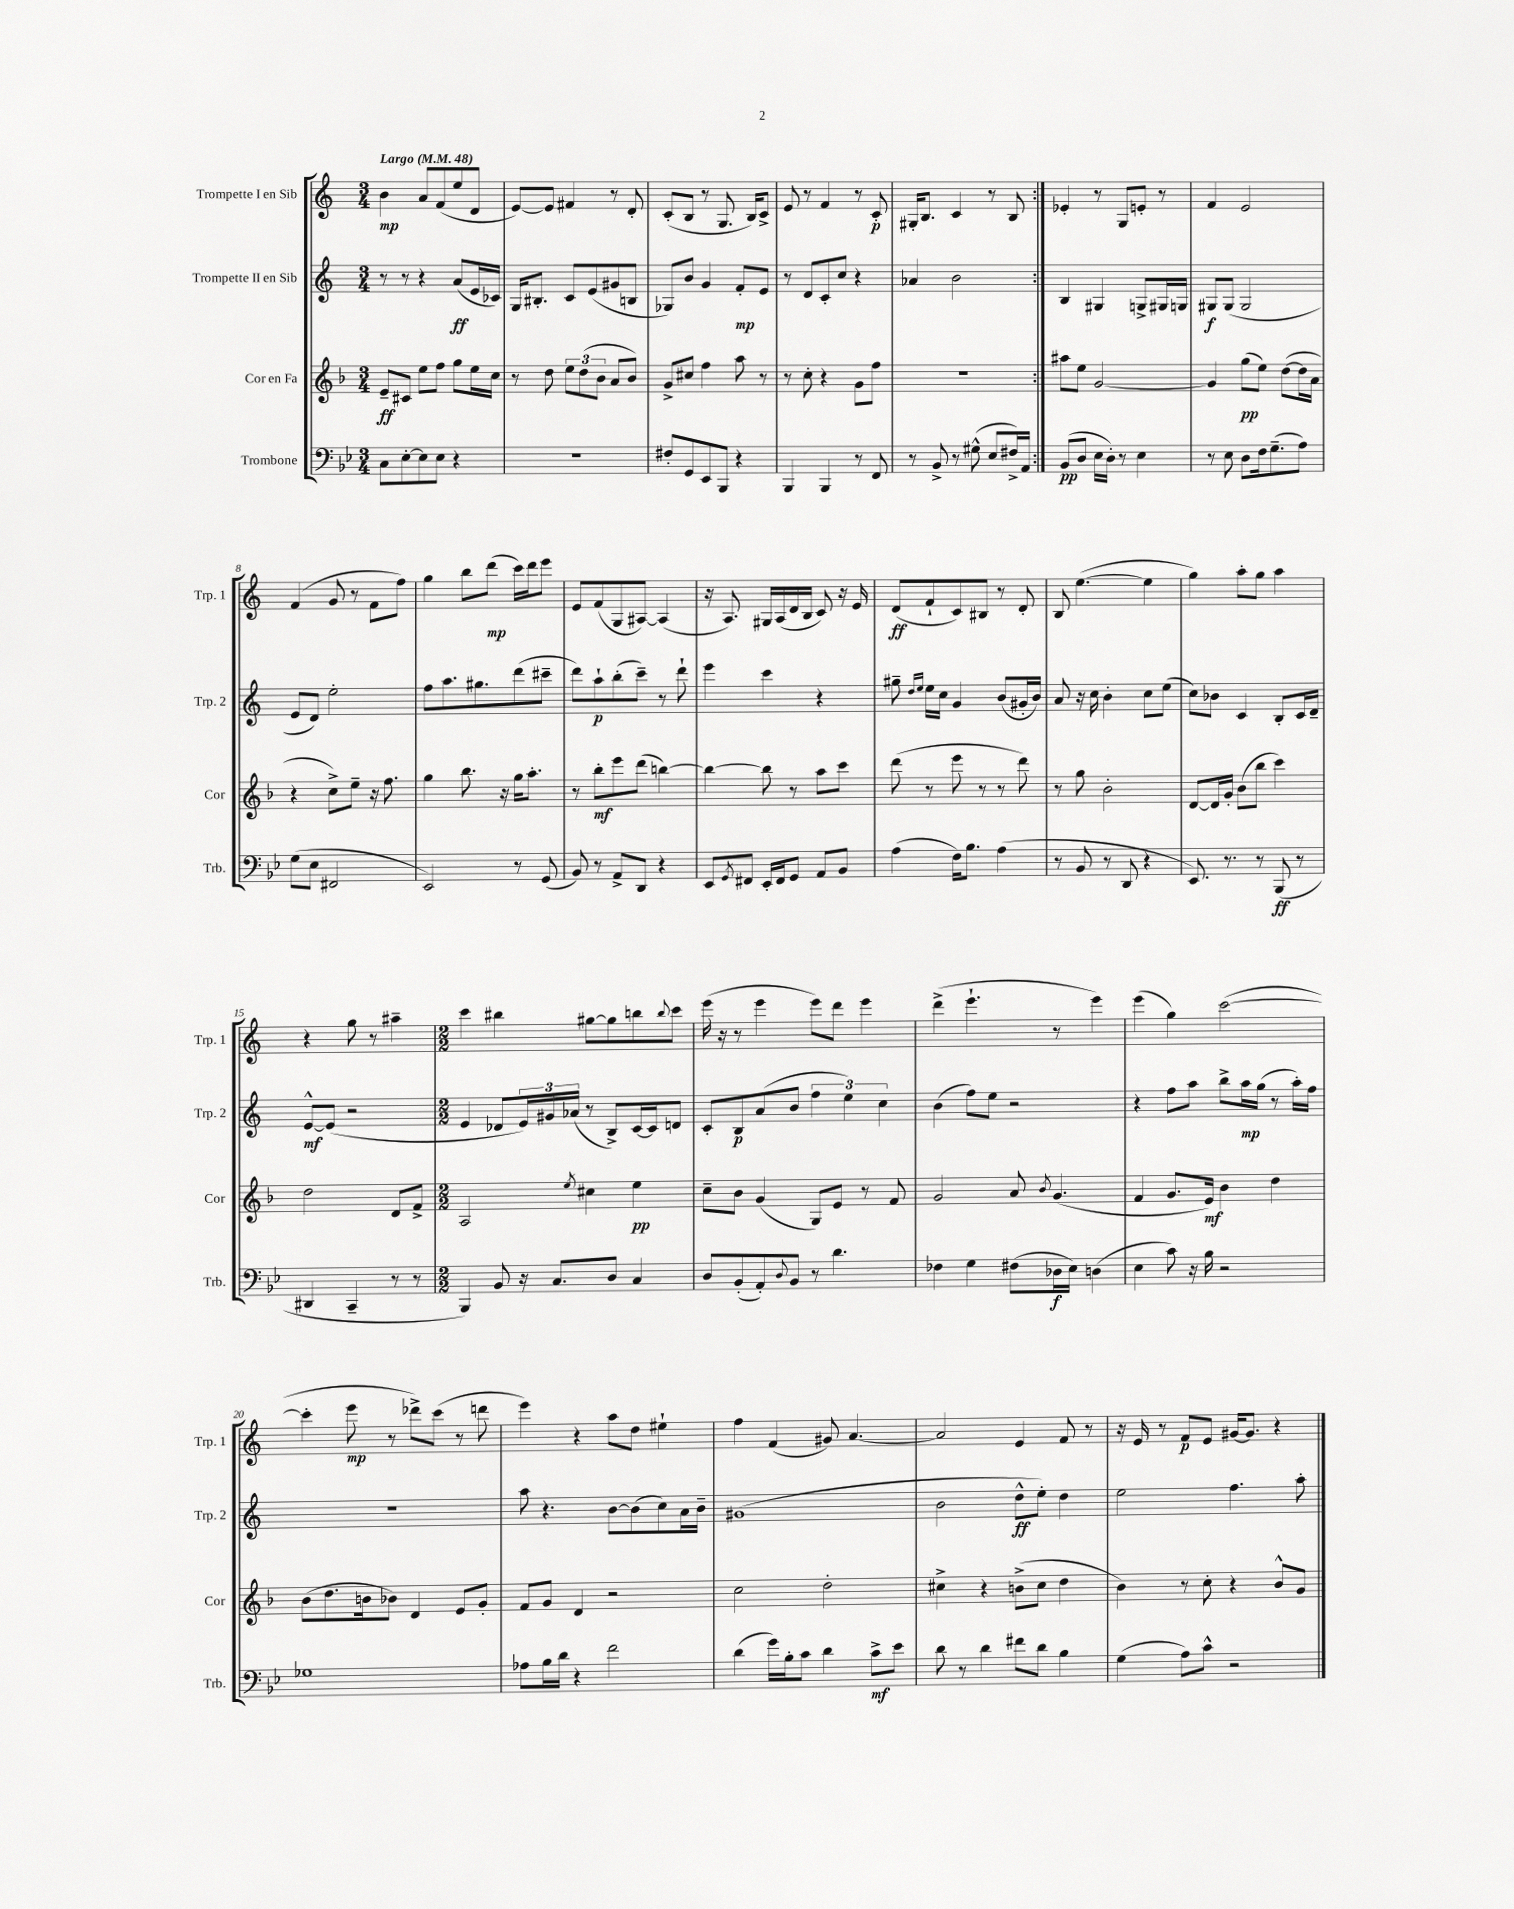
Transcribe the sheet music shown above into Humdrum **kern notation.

**kern	**kern	**kern	**kern
*staff4	*staff3	*staff2	*staff1
*clefF4	*clefG2	*clefG2	*clefG2
*k[b-e-]	*k[b-]	*k[]	*k[]
*M3/4	*M3/4	*M3/4	*M3/4
*MM48	*MM48	*MM48	*MM48
8C\L	8e~/L	8r	4b\
[8E-'\	8c#/J	8r	.
8E-\]	8ee\L	4r	8a/L
8E-\J	8ff\J	.	(8f/
4r	8gg\L	(8a/L	8ee/
.	16ee\L	16e/L	8d/J
.	16cc\JJ	16c-/JJ)	.
=	=	=	=
2.r	8r	16G/LK	[8e/L)
.	.	8.B#'/J	.
.	8dd\	.	8e/]J
.	12ee\L	8c/L	4f#/
.	(12dd\	.	.
.	.	(8e/	.
.	12b-\J	.	.
.	8a/L	8g#/	8r
.	8b-/J)	8B/J	8d'/
=	=	=	=
8F#'/L	8g^/L	8G-/L)	(8c'/L
8GG/	8cc#/J	8b/J	8B/J
8EE-/	4ff\	4g/	8r
8BBB-/J	.	.	8.G/
4r	8aa\	8f'/L	.
.	.	.	16B/LK)
.	8r	8e/J	8c^/J
=	=	=	=
4BBB-/	8r	8r	8e/
.	8cc'\	8d/L	8r
4BBB-/	4r	8c'/	4f/
.	.	8cc/J	.
8r	8g\L	4r	8r
8FF/	8ff\J	.	8c'/
=	=	=	=
8r	2.r	4a-/	16G#'/LK
.	.	.	8.B/J
8BB-^/	.	.	.
8r	.	2b\	4c/
(8G#^^\	.	.	.
8E-/L	.	.	8r
16F#^/L)	.	.	8B/
16AA/JJ	.	.	.
=:|!	=:|!	=:|!	=:|!
(8BB-/L	8aa#\L	4B/	4e-'/
8D/J	8ee\J	.	.
16E-\LL	[2g/	4G#/	8r
16D'\JJ)	.	.	.
8r	.	.	8G/L
4E-\	.	8G^/L	8e'/J
.	.	16G#/L	8r
.	.	16G/JJ	.
=	=	=	=
8r	4g/]	8G#/L	4f/
8E-\	.	(8G#/J	.
8D\L	(8gg\L	2G#/	2e/
16F\k	8ee\J)	.	.
(8.G~\	.	.	.
.	([8dd\L	.	.
8A\J)	16dd\]L	.	.
.	16a\JJ	.	.
=	=	=	=
(8G\L	4r	8e/L	(4f/
8E-\J	.	8d/J)	.
2FF#/	8cc^\L)	2ee'\	8g/
.	8ee~\J	.	8r
.	16r	.	8f\L
.	8.ff\	.	.
.	.	.	8ff\J)
=	=	=	=
2EE-/)	4gg\	8ff\L	4gg\
.	.	8.aa\	.
.	8.bb-\	.	8bb\L
.	.	8.gg#\	.
.	.	.	(8ddd\J
.	16r	.	.
8r	16gg\LK	(8ddd\	16ccc\LL)
.	8.aa'\J	.	16ddd\J
(8GG/	.	8ccc#~\J	8eee\J
=	=	=	=
8BB-/)	8r	8ddd\L)	8e/L
8r	8bb-'\L	8aa`\	(8f/
8AA^/L	8eee\	(8bb'\	8G/
8DD/J	(8ddd\J	8ccc~\J)	[8A#/J)
4r	[4bb\)	8r	(4A#/]
.	.	8ddd`\	.
=	=	=	=
8EE-/L	4bb\_	4eee\	16r
.	.	.	8.A/)
8qGG/	.	.	.
8FF#/J	.	.	.
16EE-'/LL	8bb\]	4ccc\	16G#/LL
16FF#/J	.	.	(16A/
8GG/J	8r	.	16d/
.	.	.	16B/JJ
8AA/L	8aa\L	4r	8c/)
8BB-/J	8ccc\J	.	16r
.	.	.	16e/
=	=	=	=
(4A\	(8ddd\	8gg#~\	(8d/L
.	.	16qqdd/LL	.
.	.	16qqee/JJ	.
.	8r	16ee\LL	8f`/
.	.	16cc\JJ	.
16F\LK)	8eee\	4g/	8c/)
8.B-\J	.	.	.
.	8r	.	8B#/J
(4A\	8r	(8b/L	8r
.	8ddd\)	16g#'/L	8d'/
.	.	16b/JJ)	.
=	=	=	=
8r	8r	8a/	8B/
8BB-/	8gg\	16r	([4.ee\
.	.	16cc\	.
8r	2b-'\	4b'\	.
8DD/	.	.	.
4r	.	8cc\L	4ee\]
.	.	(8ee\J	.
=	=	=	=
8.EE-/)	[8d/L	8cc\L)	4gg\)
.	16d/]L	8b-\J	.
8.r	16g'/JJ	.	.
.	(8b-\L	4c/	8aa'\L
8r	8bb-\J	.	8gg\J
(8BBB-/	4ccc\)	8B'/L	4aa\
8r	.	16c/L	.
.	.	16d~/JJ	.
=	=	=	=
4DD#/	2dd\	[8e^^/L	4r
.	.	(8e/]J	.
4CC~/	.	2r	8gg\
.	.	.	8r
8r	8d/L	.	4aa#~\
8r	8f^/J	.	.
=	=	=	=
*M2/2	*M2/2	*M2/2	*M2/2
4BBB-/)	2A/	4e/	4ccc\
8BB-/	.	8d-/L	4bb#\
16r	.	24e/L)	.
.	.	24g#/	.
8.C/L	.	.	.
.	.	(24a-/JJ	.
.	8qee/	.	.
.	4cc#\	8r	[8gg#\L
8D/J	.	8B^/L)	8gg#\]
4C/	4ee\	[16c/L	8bb\
.	.	16c/]J	.
.	.	.	8qqbb/
.	.	8d/J	8ccc\J
=	=	=	=
8D/L	8cc~\L	8c'/L	(16eee\
.	.	.	16r
(8BB-'/	8b-\J	8B/	8r
8AA'/)	(4g/	(8a/	4eee\
8qqD/	.	.	.
8BB-/J	.	8b/J	.
8r	8G/L)	6ff\	8eee\L)
4.d\	8e/J	.	8ddd\J
.	.	6ee\)	.
.	8r	.	4eee\
.	.	6cc\	.
.	8f/	.	.
=	=	=	=
4F-\	2g/	(4b\	(4ddd^\
4G\	.	8ff\L)	4.eee`\
.	.	8ee\J	.
(8F#\L	8a/	2r	.
.	8qb-/	.	.
16D-\L	(4.g/	.	8r
16E-\JJ)	.	.	.
(4D\	.	.	4eee\)
=	=	=	=
4E-\	4f/	4r	(4eee\
8c\)	8.g/L	8ff\L	4gg\)
16r	.	8aa\J	.
16B-\	16e/Jk)	.	.
2r	4b-\	8bb^\L	([2ccc\
.	.	16aa\L	.
.	.	(16gg\JJ	.
.	4dd\	8r	.
.	.	16aa'\LL)	.
.	.	16ff\JJ	.
=	=	=	=
1G-	(8b-\L	1r	4ccc'\]
.	8.dd\	.	.
.	.	.	8eee\
.	16b\k	.	.
.	8b-\J)	.	8r
.	4d/	.	8ddd-^\L)
.	.	.	(8ccc\J
.	8e/L	.	8r
.	8g'/J	.	8ddd\
=	=	=	=
8A-\L	8f/L	8aa\	4eee\)
16B-\L	8g/J	4.r	.
16d\JJ	.	.	.
4r	4d/	.	4r
2f\	2r	[8b\L	8aa\L
.	.	(8b\]	8dd\J
.	.	8cc\)	4ee#`\
.	.	16a\L	.
.	.	16b~\JJ	.
=	=	=	=
(4d\	2cc\	(1g#	4ff\
16g\LL)	.	.	(4f/
16B-'\J	.	.	.
8c\J	.	.	.
4d\	2dd'\	.	8g#/)
.	.	.	[4.a/
8c^\L	.	.	.
8e-\J	.	.	.
=	=	=	=
8d\	4cc#^\	2b\	2a/]
8r	.	.	.
4d\	4r	.	.
8f#\L	(8b^\L	8dd^^\L	4e/
8d\J	8cc#\J	8ee'\J)	.
4B-\	4dd\	4dd\	8f/
.	.	.	8r
=	=	=	=
(4G\	4b-\)	2ee\	16r
.	.	.	16e/
.	.	.	8r
8A\L)	8r	.	8f/L
8c^^\J	8cc'\	.	8e/J
2r	4r	4.ff\	[16g#/LK
.	.	.	8.g#/]J
.	8b-^^/L	.	4r
.	8g/J	8aa'\	.
==	==	==	==
*-	*-	*-	*-
